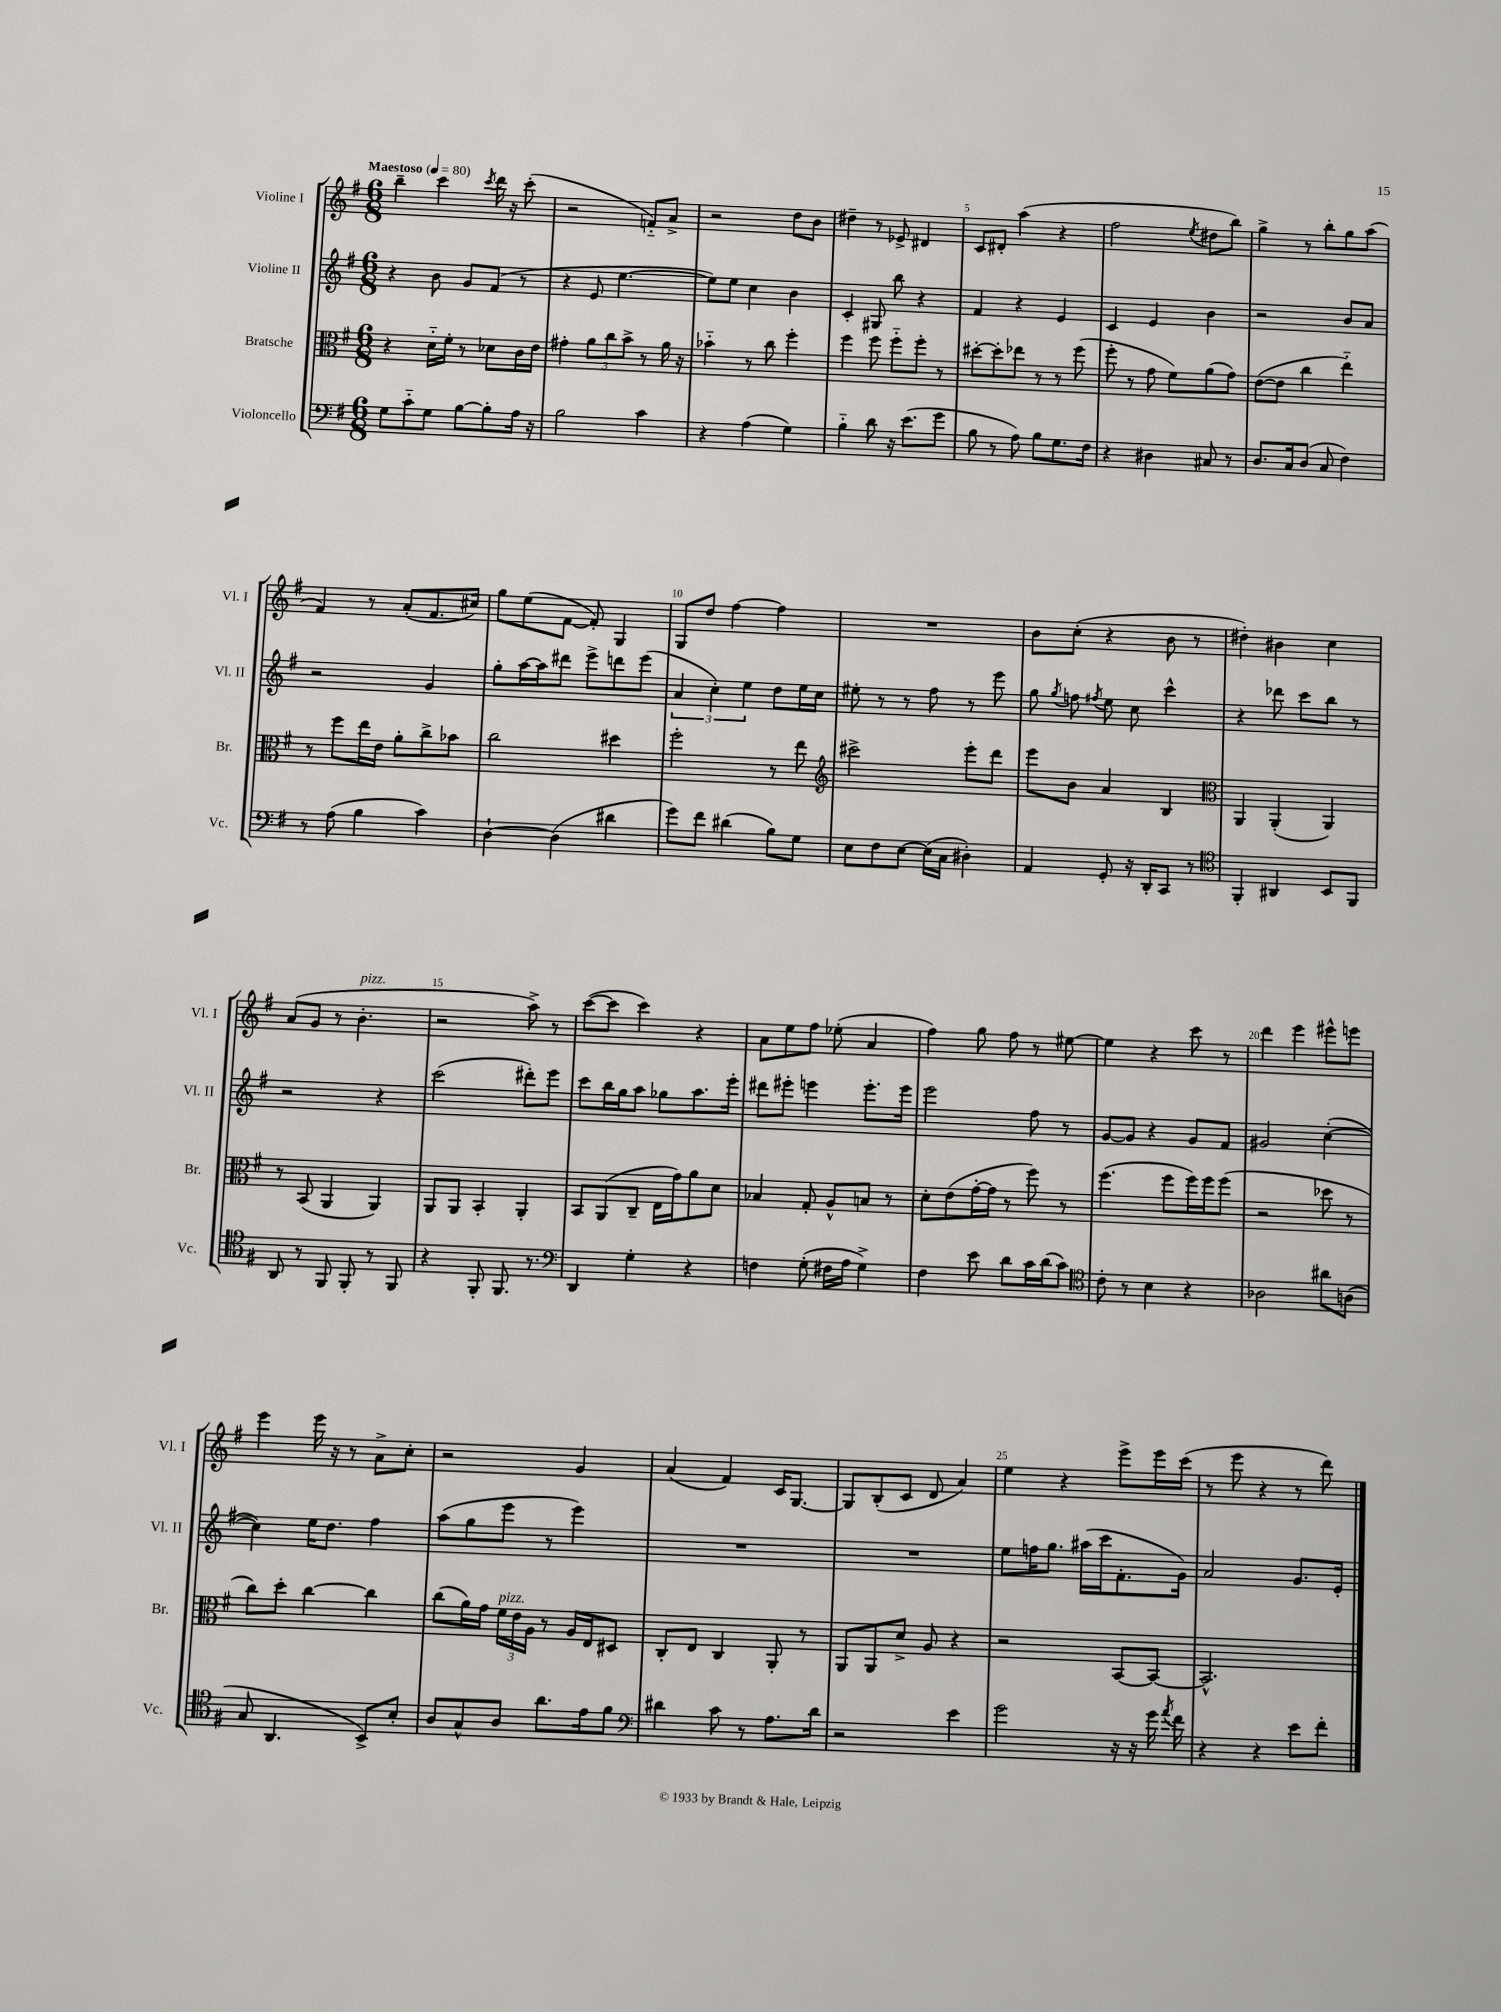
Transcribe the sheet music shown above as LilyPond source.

<<
\new StaffGroup <<
\new Staff = "s0" \with { instrumentName = "Violine I" shortInstrumentName = "Vl. I" } {
    \clef treble \key g \major \numericTimeSignature \time 6/8 \tempo "Maestoso" 4 = 80
    \autoBeamOff b''4-- c'''4 \acciaccatura { c'''8 } d'''16 r16 c'''8-.( |
    r2 f'8[-_) a'8]-> |
    r2 d''8[ b'8] |
    dis''4-- r8 ees'8-> dis'4 |
    c'8[ dis'8]-. a''4( r4 |
    fis''2 \acciaccatura { e''8 } dis''8[ b''8]) |
    g''4-> r8 b''8[-. g''8 a''8]( |
    fis'4) r8 a'8[-.( fis'8. cis''16]) |
    g''8[ e''8( fis'8]~ fis'8-.) g4 |
    g8[ d''8] fis''4~ fis''4 |
    R2. |
    b'8[ c''8]-.( r4 b'8 r8 |
    dis''4-.) bis'4 c''4 |
    a'8[( g'8] r8 b'4.-.^\markup { \italic "pizz." } |
    r2 a''8->) r8 |
    c'''8[~( c'''8] c'''4) r4 |
    a'8[ e''8 fis''8] ees''8-.( a'4 |
    fis''4) g''8 fis''8 r8 eis''8~ |
    eis''4 r4 c'''8 r8 |
    d'''4 e'''4 eis'''8[-^ e'''8] |
    e'''4 e'''16 r16 r8 a'8[-> c''8]-. |
    r2 g'4 |
    a'4( fis'4) c'16[ g8.]~ |
    g8[ b8-.( c'8] d'8 a'4) |
    e''4 r4 e'''8[-> e'''16 c'''16]( |
    r8 e'''8 r4 r8 d'''8) \bar "|." |
}
\new Staff = "s1" \with { instrumentName = "Violine II" shortInstrumentName = "Vl. II" } {
    \clef treble \key g \major \numericTimeSignature \time 6/8
    \autoBeamOff r4 b'8 g'8[ fis'8]( r8 |
    r4 e'8 e''4.~ |
    e''8[) e''8] c''4 b'4 |
    c'4-. gis8 b''8 r4 |
    fis'4 r4 e'4 |
    c'4 e'4 b'4 |
    r2 b'8[ a'8] |
    r2 g'4 |
    g''8[-. a''16~ a''16 dis'''8] e'''8[-> d'''8 e'''8]( |
    \tuplet 3/2 { a'4 c''4-.) e''4 } d''8[ e''16 c''16] |
    eis''8-. r8 r8 fis''8 r8 e'''8 |
    g''8 \acciaccatura { g''8 } f''8 \acciaccatura { fis''8 } e''8 c''8 c'''4-^ |
    r4 des'''8 c'''8[ b''8] r8 |
    r2 r4 |
    c'''2( dis'''8[-.) e'''8] |
    c'''8[ b''16 g''16 a''8] ges''8[ a''8. e'''16]-. |
    dis'''8[ eis'''8]-. e'''4 e'''8.[-. e'''16] |
    e'''2 fis''8 r8 |
    g'8[~ g'8] r4 g'8[ fis'8] |
    gis'2 c''4~-.( |
    c''4) e''16[ d''8.] fis''4 |
    a''8[( g''8 e'''8] r8 e'''4) |
    R2. |
    R2. |
    e''8[ f''16 g''8.] ais''16[( c'''16 fis'8.-. g'16]) |
    a'2 g'8.[ e'16]-. \bar "|." |
}
\new Staff = "s2" \with { instrumentName = "Bratsche" shortInstrumentName = "Br." } {
    \clef alto \key g \major \numericTimeSignature \time 6/8
    \autoBeamOff r4 d'16[-_ fis'16]-. r8 des'8[ c'16 e'16] |
    gis'4-. \tuplet 3/2 { a'8[ c''8 b'8]-> } r8 a'16 r16 |
    bes'4-_ r8 c''8 fis''4-. |
    fis''4 fis''8 fis''8[-_ fis''8]-. r8 |
    dis''8[~-. dis''8-. ees''8] r8 r8 fis''8( |
    fis''8-. r8 g'8 fis'8[) a'8( g'8]) |
    e'8[~( e'8] c''4 e''4-_) |
    r8 fis''8[ e''16 e'16] a'8[-. c''8-> bes'8] |
    c''2 dis''4 |
    fis''2-. r8 e''8 |
    \clef treble cis'''2-> e'''8[-. d'''8] |
    e'''8[ b'8] a'4 b4 |
    \clef alto a,4 a,4-.( a,4) |
    r8 b,8( a,4 a,4) |
    a,8[ a,8] b,4-. a,4-. |
    b,8[ a,8( c8]-- e16[ g'16) a'8 d'8] |
    bes4 g8-. a8[-^ b8] r8 |
    d'8[-. e'8( g'16~-. g'16] r8 fis''8) r8 |
    fis''4.( fis''8[ fis''16) fis''16 fis''8]( |
    r2 des''8 r8 |
    c''8[) d''8]-. c''4~ c''4 |
    c''8[( a'16) g'16] \tuplet 3/2 { fis'16[^\markup { \italic "pizz." } e'16 a16] } r8 a16[ e16 dis8] |
    c8[-. e8] c4 a,8-. r8 |
    a,8[ a,8 d'8]-> a8 r4 |
    r2 b,8[~ b,8]~ |
    b,2.-^ \bar "|." |
}
\new Staff = "s3" \with { instrumentName = "Violoncello" shortInstrumentName = "Vc." } {
    \clef bass \key g \major \numericTimeSignature \time 6/8
    \autoBeamOff g8[ c'8-_ g8] b8[~ b8-. a16] r16 |
    b2 c'4 |
    r4 a4( g4) |
    b4-_ d'8 r16 e'8.[( g'8] |
    b8 r8 a8) b8[ g8. fis16] |
    r4 dis4 cis8 r8 |
    d8.[ c16 d8]( c8 fis4) |
    r8 a8( b4 c'4) |
    d4~-! d4( dis'4 |
    g'8[) fis'8] dis'4( b8[) g8] |
    e8[ fis8 e8]~ e16[( c16] dis4-.) |
    a,4 g,8-. r16 d,16[-. c,8] r8 |
    \clef tenor fis,4-. ais,4 b,8[ fis,8] |
    a,8 r8 fis,8 fis,8-. r8 fis,8 |
    r4 fis,8-. fis,8. r8. |
    \clef bass d,4 g4-. r4 |
    f4 g8-.( fis16[ a16] g4->) |
    fis4 e'8 d'8[ c'16 d'16( c'8]) |
    \clef tenor c'8-. r8 b4 r4 |
    aes2 ais'8[ a8]( |
    g8 a,4. b,8[->) b8]-. |
    a8[ g8-^ a8] a'8.[ e'16 fis'8] |
    \clef bass dis'4 c'8 r8 a8.[ dis'16] |
    r2 e'4 |
    g'2 r16 r16 g'16 \acciaccatura { a'8 } fis'16 |
    r4 r4 e'8[ fis'8]-. \bar "|." |
}
>>
>>
\layout { \context { \Score \override BarNumber.break-visibility = ##(#f #t #t) barNumberVisibility = #(every-nth-bar-number-visible 5) } }
